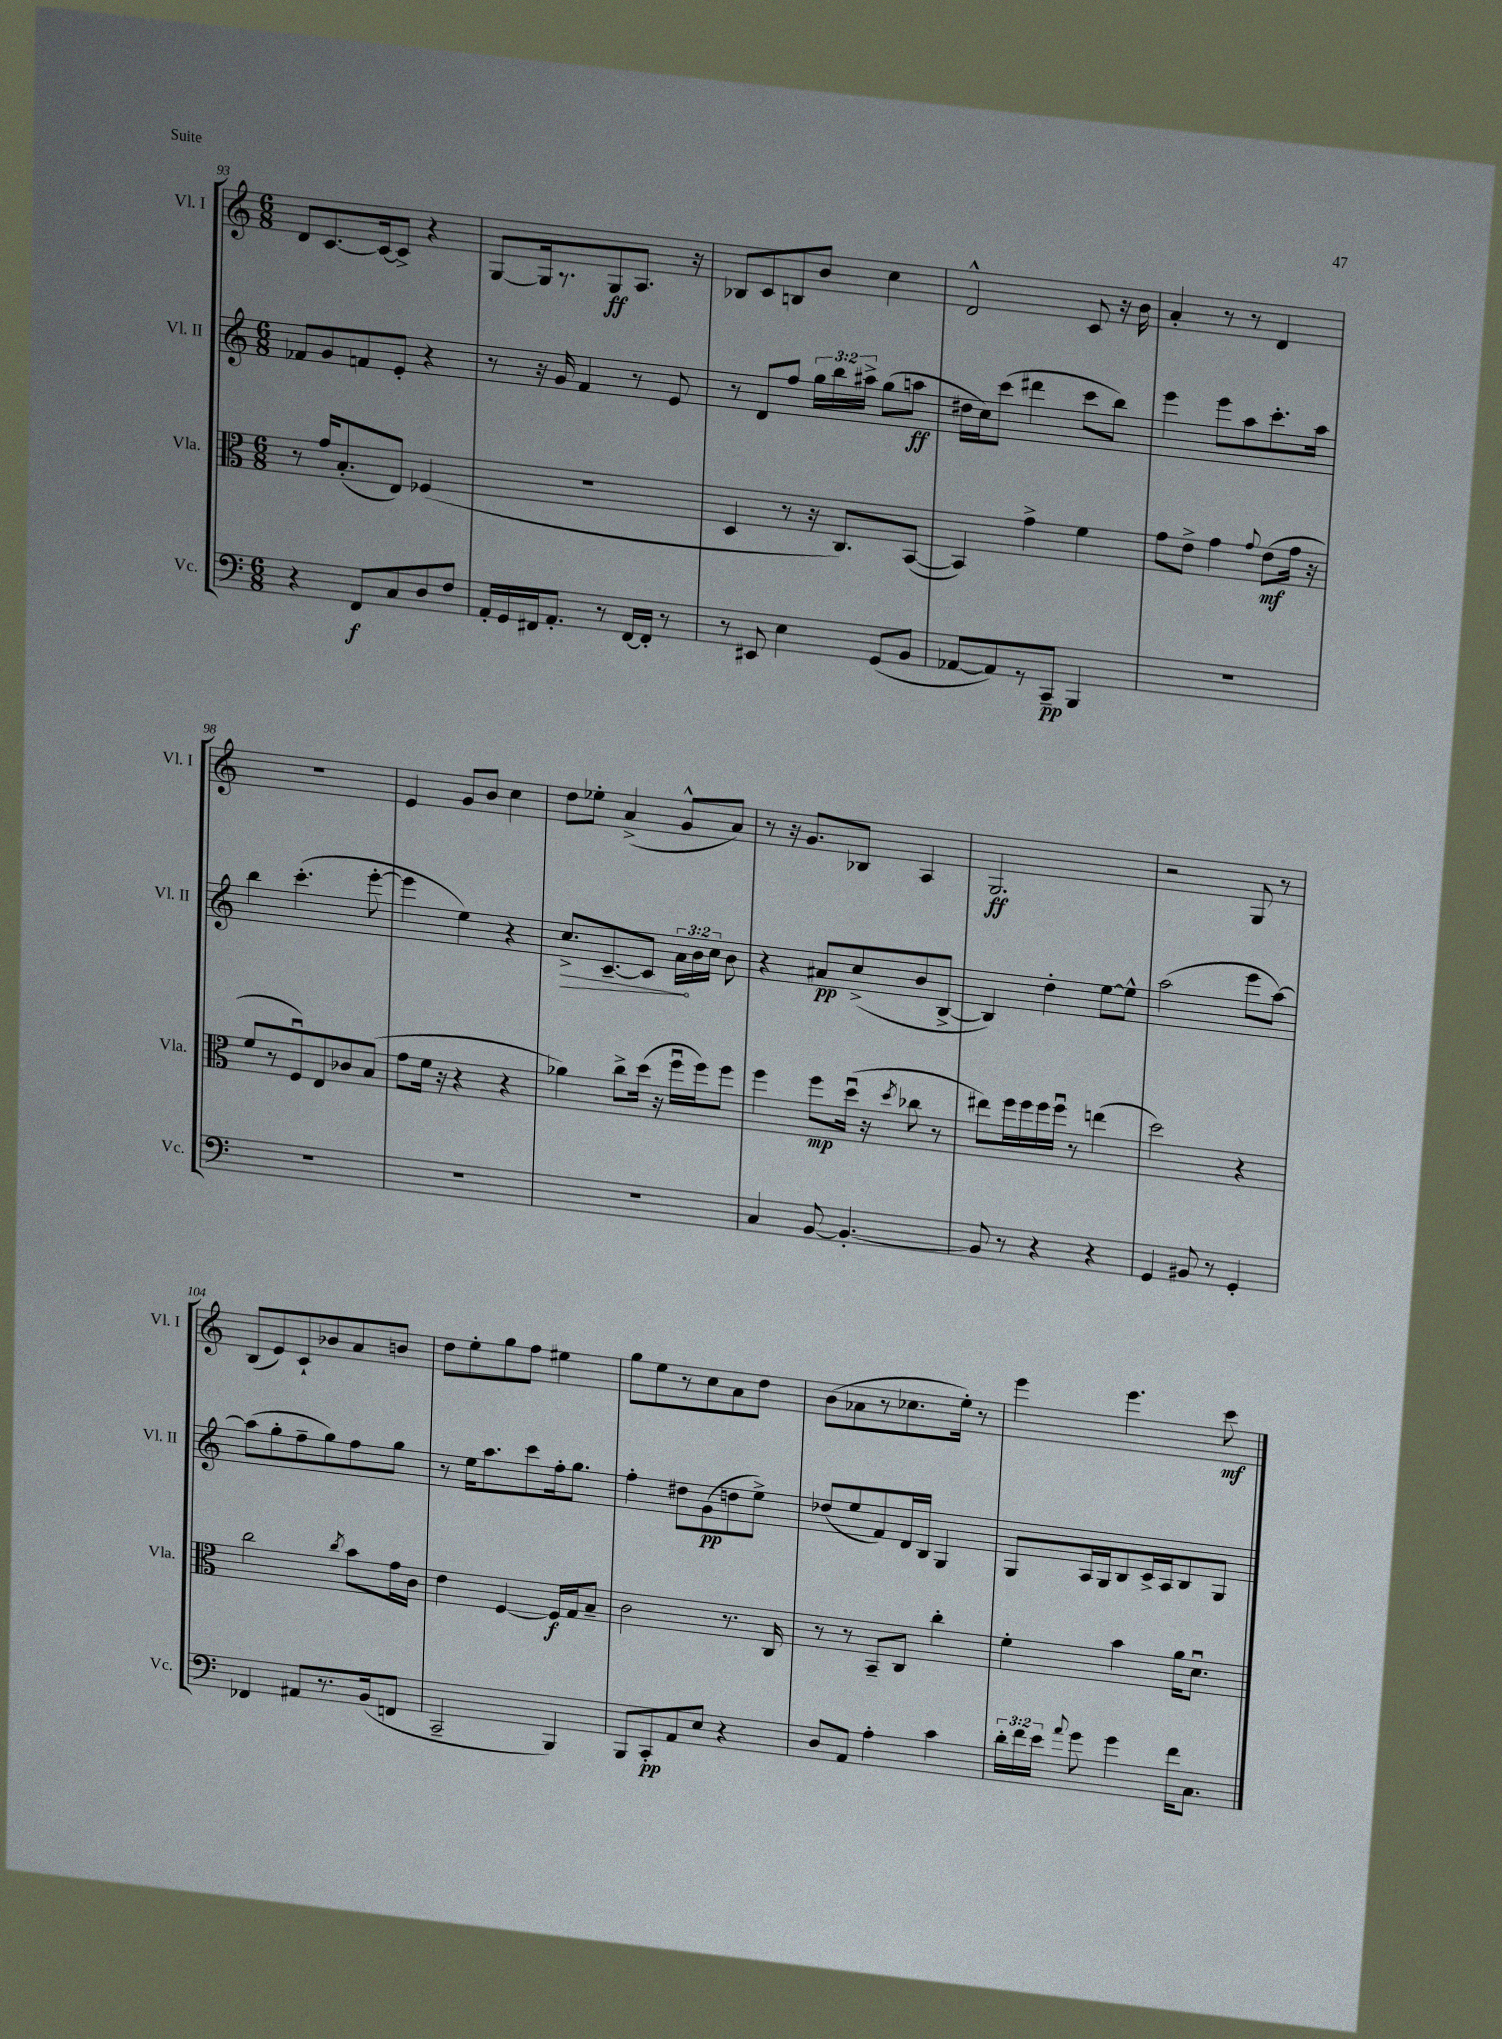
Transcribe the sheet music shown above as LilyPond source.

<<
\new StaffGroup <<
\new Staff = "s0" \with { instrumentName = "Vl. I" shortInstrumentName = "Vl. I" } {
    \clef treble \key c \major \numericTimeSignature \time 6/8
    \autoBeamOff d'8[ c'8.~ c'16~ c'8]-> r4 |
    g8[~ g16 r8. g8\ff a8.] r16 |
    bes8[ c'8 b8 b'8] c''4 |
    d'2-^ c'8 r16 b'16 |
    a'4-. r8 r8 d'4 |
    R2. |
    e'4 g'8[ b'8] c''4 |
    d''8[ ees''8]-. a'4->( g'8[-^ a'8]) |
    r8 r16 g'8.[ bes8] a4 |
    g2.\ff |
    r2 g8 r8 |
    b8[( e'8) c'8-! bes'8 a'8 b'8] |
    d''8[ e''8-. g''8 f''8] eis''4 |
    g''8[ e''8 r8 c''8 a'8 d''8] |
    b'8[( aes'8 r8 ces''8. e''16]-.) r8 |
    e'''4 e'''4. c'''8\mf \bar "|." |
}
\new Staff = "s1" \with { instrumentName = "Vl. II" shortInstrumentName = "Vl. II" } {
    \clef treble \key c \major \numericTimeSignature \time 6/8 \override Staff.TupletNumber.text = #tuplet-number::calc-fraction-text
    \autoBeamOff fes'8[ g'8 f'8 e'8]-. r4 |
    r8 r16 g'16 f'4 r8 e'8 |
    r8 d'8[ f''8] \tuplet 3/2 { g''16[ b''16 ais''16]-> } g''8[( a''8]\ff |
    dis''16[ c''16) c'''8]( dis'''4 c'''8[ b''8]) |
    e'''4 e'''8[ a''8 c'''8.-. a''16] |
    b''4 c'''4.-.( e'''8~-. |
    e'''4 e''4) r4 |
    \once \override Hairpin.circled-tip = ##t c''8.[->\> c'8.~-- c'8] \tuplet 3/2 { a'16[\! b'16 c''16] } b'8 |
    r4 ais'8[\pp c''8->( b'8 b8]~-> |
    b4) d''4-. e''8[~ e''8]-^ |
    a''2( e'''8[ a''8]~) |
    a''8[( g''8-. f''8-- g''8) f''8 g''8] |
    r8 e''16[ a''8. c'''8 f''16-. g''8.] |
    f''4-. dis''8[ g'8\pp( d''8 e''8]->) |
    des''8[( e''8 f'8) d'16 b16] g4 |
    g8[ a16 g16 b8 c'16-> a16 b8 g8] \bar "|." |
}
\new Staff = "s2" \with { instrumentName = "Vla." shortInstrumentName = "Vla." } {
    \clef alto \key c \major \numericTimeSignature \time 6/8
    \autoBeamOff r8 g'16[ b8.-.( e8]) fes4( |
    R2. |
    d4 r8 r16 c8.[) b,8]~( |
    b,4) g'4-> f'4 |
    g'8[ e'8]-> g'4 \appoggiatura { g'8 } e'8[\mf( g'16] r16 |
    f'8[ r8 f8\downbow) e8 ces'8 b8]( |
    g'8[ f'16] r16 r4 r4 |
    aes'4) c''8[-> d''16]( r16 f''16[\downbow f''16) f''8] |
    f''4 f''8[\mp d''16]\downbow( r16 \acciaccatura { d''8 } ces''8 r8 |
    eis''8[) f''16 f''16 f''16 f''16]\downbow r8 e''4( |
    d''2) r4 |
    c''2 \acciaccatura { c''8 } b'8[ g'16 c'16] |
    e'4 f4~ f16[\f g16 b8]-- |
    c'2 r8. c16 |
    r8 r8 b,8[-- c8] c''4-. |
    f'4-. b'4 a'16[ d'8.]\downbow \bar "|." |
}
\new Staff = "s3" \with { instrumentName = "Vc." shortInstrumentName = "Vc." } {
    \clef bass \key c \major \numericTimeSignature \time 6/8 \override Staff.TupletNumber.text = #tuplet-number::calc-fraction-text
    \autoBeamOff r4 f,8[\f c8 d8 f8] |
    a,16[-. g,16 fis,16 a,8.]-. r8 fis,16[~ fis,16]-. r8 |
    r8 eis,8 e4 g,8[( b,8] |
    aes,8[~ aes,8) r8 c,8]--\pp b,,4 |
    R2. |
    R2. |
    R2. |
    R2. |
    c4 b,8~ b,4.~-. |
    b,8 r8 r4 r4 |
    g,4 bis,8 r8 g,4-. |
    fes,4 ais,8[ r8. b,16( f,8] |
    c,2-- b,,4) |
    b,,8[ c,8-.\pp a,8 e8] r4 |
    d8[ a,8] a4-. c'4 |
    \tuplet 3/2 { d'16[-. f'16 e'16] } \appoggiatura { a'8 } g'8 g'4 f'16[ c8.] \bar "|." |
}
>>
>>
\layout { \context { \Score currentBarNumber = #93 } }
